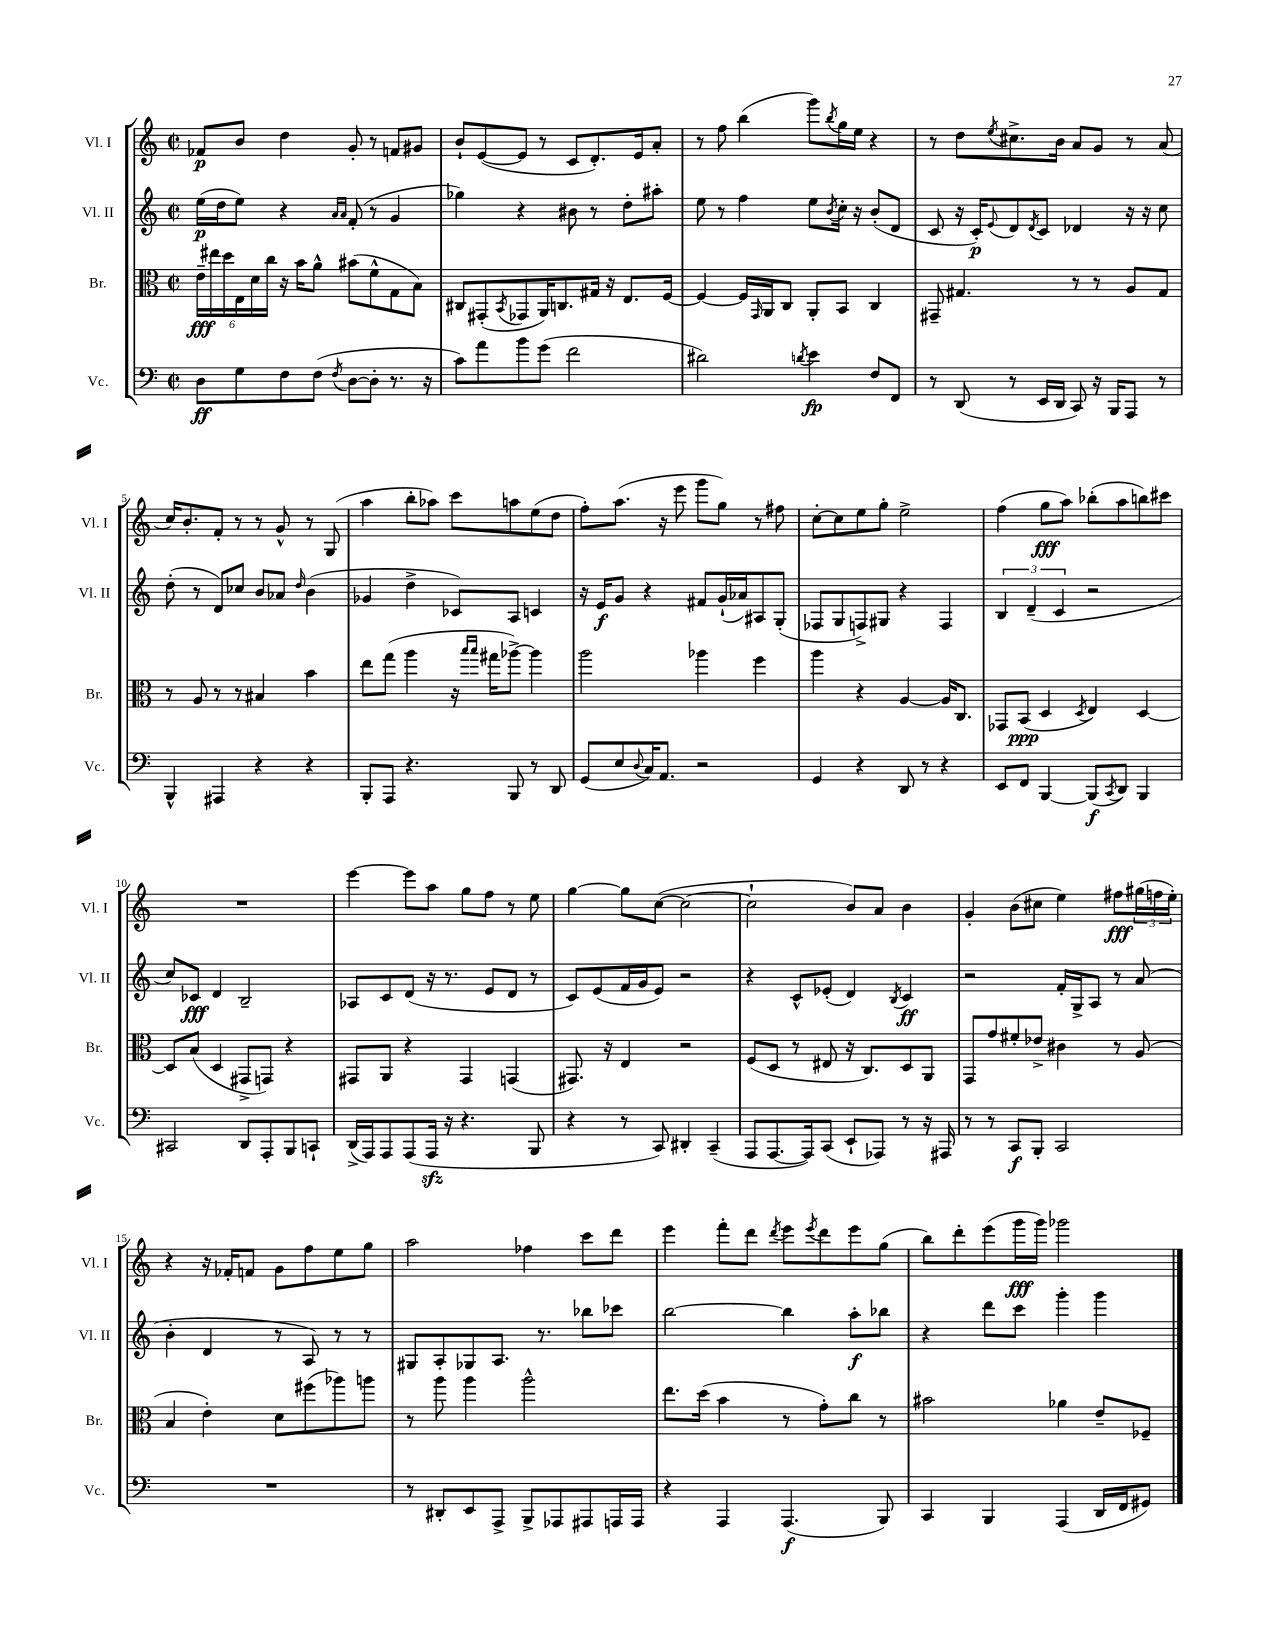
<<
\new StaffGroup <<
\new Staff = "s0" \with { instrumentName = "Vl. I" shortInstrumentName = "Vl. I" } {
    \clef treble \key c \major \defaultTimeSignature \time 2/2
    fes'8\p b'8 d''4 g'8-. r8 f'8 gis'8 |
    b'8-! e'8~( e'8 r8 c'8 d'8.-.) e'16 a'8-. |
    r8 f''8 b''4( g'''8) \acciaccatura { b''8 } g''16 e''16 r4 |
    r8 d''8 \acciaccatura { e''8 } cis''8.-> b'16 a'8 g'8 r8 a'8( |
    c''16) b'8.-. f'8-. r8 r8 g'8-^ r8 g8( |
    a''4 b''8-. aes''8) c'''8 a''8 e''8( d''8 |
    f''8-.) a''8.( r16 e'''8 g'''8 g''8) r8 fis''8 |
    c''8~-. c''8 e''8 g''8-. e''2-> |
    f''4( g''8\fff a''8) bes''8-.( a''8 b''8) cis'''8 |
    R1 |
    e'''4~ e'''8 a''8 g''8 f''8 r8 e''8 |
    g''4~ g''8 c''8~( c''2~ |
    c''2-! b'8) a'8 b'4 |
    g'4-. b'8( cis''8 e''4) fis''8\fff \tuplet 3/2 { gis''16( f''16 e''16-.) } |
    r4 r16 fes'16-. f'8 g'8 f''8 e''8 g''8 |
    a''2 fes''4 c'''8 d'''8 |
    e'''4 f'''8-. d'''8 \acciaccatura { d'''8 } e'''8 \acciaccatura { e'''8 } d'''8 e'''8 g''8( |
    b''8) d'''8-. e'''8( g'''16\fff g'''16) ges'''2 \bar "|." |
}
\new Staff = "s1" \with { instrumentName = "Vl. II" shortInstrumentName = "Vl. II" } {
    \clef treble \key c \major \defaultTimeSignature \time 2/2
    e''16\p( d''16 e''8) r4 \grace { a'16 a'16 } f'8-.( r8 g'4 |
    ges''4) r4 bis'8 r8 d''8-. ais''8-. |
    e''8 r8 f''4 e''8 \acciaccatura { b'8 } c''16-. r16 b'8-.( d'8 |
    c'8 r16 c'16-.\p) \appoggiatura { e'8 } d'8 \acciaccatura { d'8 } c'8 des'4 r16 r16 c''8 |
    d''8-.( r8 d'8) ces''8 b'8 aes'8 \grace { d''16 } b'4( |
    ges'4 d''4-> ces'8) a8 c'4 |
    r16 e'16\f g'8 r4 fis'8 g'16-!( aes'16) ais8 g8-.( |
    fes8 g8 f8->) gis8 r4 f4 |
    \tuplet 3/2 { b4 d'4--( c'4 } r2 |
    c''8) ces'8\fff d'4 b2-- |
    aes8 c'8 d'8( r16 r8. e'8 d'8 r8 |
    c'8) e'8( f'16 g'16 e'8) r2 |
    r4 c'8-^ ees'8-.( d'4) \acciaccatura { b8 } c'4\ff |
    r2 f'16-. g16-> a8 r8 a'8( |
    b'4-. d'4 r8 a8) r8 r8 |
    gis8 a8-. ges8 a8. r8. bes''8 ces'''8 |
    b''2~ b''4 a''8-.\f bes''8 |
    r4 d'''8 c'''8 g'''4-. g'''4 \bar "|." |
}
\new Staff = "s2" \with { instrumentName = "Br." shortInstrumentName = "Br." } {
    \clef alto \key c \major \defaultTimeSignature \time 2/2
    \tuplet 6/4 { e'16--\fff eis''16 d''16 e16 d'16 c''16 } r16 b'16 a'8-^ bis'8( f'8-^ g8 b8) |
    cis8 gis,8-.( \acciaccatura { b,8 } ges,8 a,16) c8. gis16 r16 e8. f16~ |
    f4~ f16 \grace { g,16 } a,16 c8 a,8-. b,8 c4 |
    gis,8-- gis4. r8 r8 a8 gis8 |
    r8 a8 r8 r8 bis4 b'4 |
    e''8 g''8( a''4 r16 \grace { b''16 b''16 } gis''16 aes''8~->) aes''4 |
    a''2 aes''4 f''4 |
    a''4 r4 a4~ a16 c8. |
    ges,8 b,8\ppp( d4 \acciaccatura { d8 } e4) d4~ |
    d8 b8( d4 gis,8-> g,8) r4 |
    gis,8 a,8 r4 gis,4 g,4( |
    gis,8.) r16 e4 r2 |
    f8( d8 r8 eis8 r16 c8.) d8 a,8 |
    g,8 g'8 fis'8-. ees'8-> cis'4 r8 a8( |
    b4 e'4-.) d'8 fis''8( aes''8) a''8 |
    r8 a''8 a''4 a''2-^ |
    e''8. d''16( b'4 r8 g'8-.) c''8 r8 |
    bis'2 aes'4 e'8-- fes8-- \bar "|." |
}
\new Staff = "s3" \with { instrumentName = "Vc." shortInstrumentName = "Vc." } {
    \clef bass \key c \major \defaultTimeSignature \time 2/2
    d8\ff g8 f8 f8( \acciaccatura { f8 } d8~ d8-. r8. r16 |
    c'8) a'8 b'8 g'8( f'2 |
    dis'2) \acciaccatura { d'8 } e'4\fp f8 f,8 |
    r8 d,8( r8 e,16 d,16 c,8) r16 b,,16 a,,8 r8 |
    b,,4-^ ais,,4 r4 r4 |
    b,,8-. a,,8 r4. b,,8 r8 d,8 |
    g,8( e8 \appoggiatura { d8 } c16) a,8. r2 |
    g,4 r4 d,8 r8 r4 |
    e,8 f,8 b,,4~ b,,8\f( \acciaccatura { c,8 } d,8) b,,4 |
    cis,2 d,8 a,,8-. b,,8 c,8-! |
    d,16->( a,,16) a,,8 a,,8( a,,16\sfz r16 r4. b,,8 |
    r4 r8 c,8) dis,4-. c,4--( |
    a,,8 a,,8.~ a,,16) c,8( e,8-! aes,,8) r8 r16 ais,,16 |
    r8 r8 c,8\f b,,8-. c,2 |
    R1 |
    r8 dis,8-. e,8 a,,8-> b,,8-> aes,,8 ais,,8 a,,16 a,,16 |
    r4 a,,4 a,,4.\f( b,,8) |
    c,4 b,,4 a,,4( d,16 f,16 gis,8) \bar "|." |
}
>>
>>
